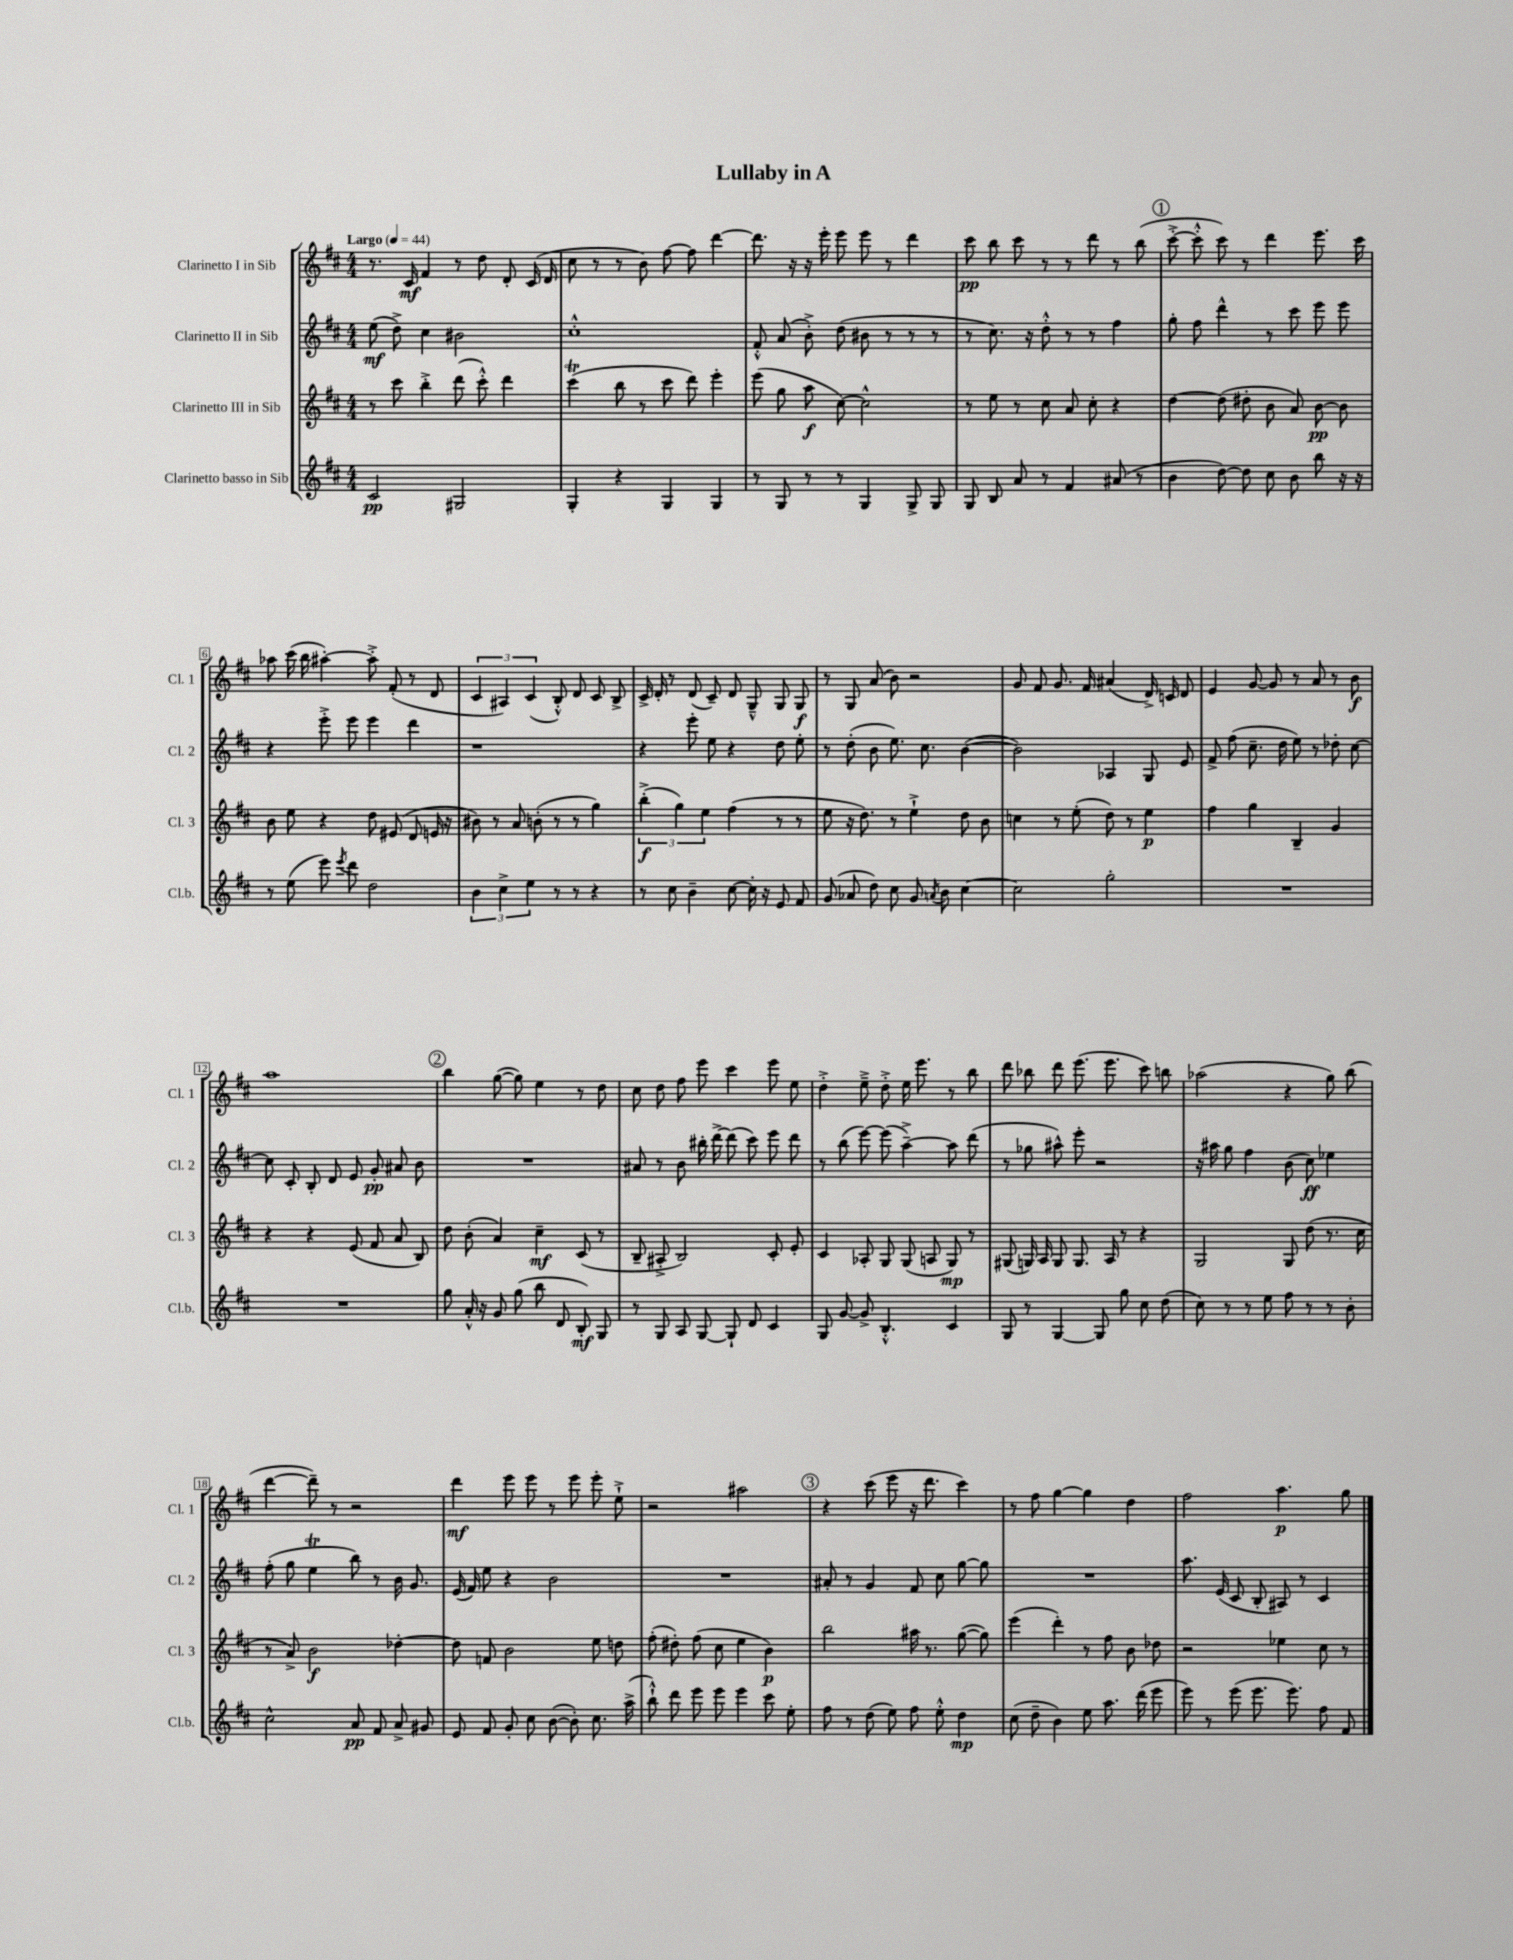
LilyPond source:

\header { title = "Lullaby in A" }
<<
\new StaffGroup <<
\new Staff = "s0" \with { instrumentName = "Clarinetto I in Sib" shortInstrumentName = "Cl. 1" } {
    \clef treble \key d \major \numericTimeSignature \time 4/4 \tempo "Largo" 4 = 44
    \autoBeamOff r8. cis'16\mf fis'4 r8 d''8 d'8-. cis'16( d'16 |
    cis''8 r8 r8 b'8) fis''8~ fis''8 d'''4~ |
    d'''8. r16 r16 e'''16-. e'''8 e'''8 r8 d'''4 |
    cis'''8\pp b''8 cis'''8 r8 r8 d'''8 r8 b''8( |
    \mark \markup { \circle "1" } cis'''8~-.-> cis'''8-.-^ cis'''8) r8 d'''4 e'''8. cis'''16 |
    aes''8 cis'''16( b''16 ais''4~-.) ais''8-.-> fis'8-.( r8 d'8 |
    \tuplet 3/2 { cis'4 ais4) cis'4( } b8-.-^) d'8 cis'8 b8-> |
    cis'16-> d'16-. r8 d'8( cis'8--) d'8 g8---^ g8 g8\f |
    r8 g8 a'8( b'8) r2 |
    g'8 fis'8 g'8. fis'16 ais'4( d'16->) c'16 d'8 |
    e'4 g'8~ g'8 r8 a'8 r8 b'8\f |
    a''1 |
    \mark \markup { \circle "2" } b''4 g''8~( g''8) e''4 r8 d''8 |
    cis''8 d''8 fis''8 e'''8 cis'''4 e'''8 e''8 |
    d''4-.-> e''8---> d''8-.-> e''16 e'''8. r8 b''8 |
    d'''8 bes''8 d'''8 e'''8.( e'''8. cis'''8) b''8 |
    aes''2( r4 g''8) b''8( |
    d'''4~ d'''8--) r8 r2 |
    d'''4\mf e'''8 e'''8 r8 e'''8 e'''8-. e''8-!-> |
    r2 ais''2 |
    \mark \markup { \circle "3" } r4 cis'''8( e'''8 r16 d'''8. cis'''4) |
    r8 fis''8 g''4~ g''4 d''4 |
    fis''2 a''4.\p g''8 \bar "|." |
}
\new Staff = "s1" \with { instrumentName = "Clarinetto II in Sib" shortInstrumentName = "Cl. 2" } {
    \clef treble \key d \major \numericTimeSignature \time 4/4
    \autoBeamOff e''8\mf( d''8->) cis''4 bis'2 |
    cis''1-.-^ |
    fis'8-.-^ a'8( b'8-.->) d''8( bis'8 r8 r8 r8 |
    r8 cis''8.) r16 d''8-.-^ r8 r8 fis''4 |
    \mark \markup { \circle "1" } g''8-. fis''8 d'''4-^ r8 cis'''8 e'''8 e'''8 |
    r4 e'''8-.-> e'''8 e'''4 d'''4 |
    r1 |
    r4 e'''8-. e''8 r4 d''8 e''8-. |
    r8 d''8-.( b'8 e''8.) cis''8. b'4~( |
    b'2) aes4 g8 e'8 |
    fis'8-> fis''8( cis''8.-- d''16 e''8) r8 des''8-. cis''8~ |
    cis''8 cis'8-. b8-. d'8 e'8 g'8-.\pp ais'8 b'8 |
    \mark \markup { \circle "2" } R1 |
    ais'8 r8 b'8 bis''16-. d'''16~-> d'''8( cis'''8) e'''8 d'''8 |
    r8 b''8( e'''8~) e'''8( a''4~--->) a''8 d'''8( |
    r8 ges''8 ais''8-^) e'''8-. r2 |
    r16 ais''16 g''8 fis''4 b'8( cis''8\ff) ees''4 |
    fis''8-.( g''8 e''4\trill b''8) r8 b'16 g'8. |
    e'16( fis'16) e''8 r4 b'2 |
    R1 |
    \mark \markup { \circle "3" } ais'8-. r8 g'4 fis'8 cis''8 g''8~ g''8 |
    R1 |
    a''8. e'16( cis'8 b8-. ais8) r8 cis'4 \bar "|." |
}
\new Staff = "s2" \with { instrumentName = "Clarinetto III in Sib" shortInstrumentName = "Cl. 3" } {
    \clef treble \key d \major \numericTimeSignature \time 4/4
    \autoBeamOff r8 cis'''8 b''4-.-> d'''8( cis'''8-.-^) d'''4 |
    cis'''4\trill( b''8 r8 cis'''8 d'''8) e'''4-. |
    e'''8( g''8 a''8\f cis''8~) cis''2-^ |
    r8 e''8 r8 cis''8 a'8 cis''8-. r4 |
    \mark \markup { \circle "1" } d''4~ d''8( dis''8-. b'8 a'8) b'8~\pp b'8 |
    b'8 e''8 r4 d''8 eis'8( d'8 e'16 r16 |
    bis'8) r8 a'8 b'8-.( r8 r8 g''4) |
    \tuplet 3/2 { b''4-.->\f( g''4) e''4 } fis''4( r8 r8 |
    e''8 r16 d''8.) r8 e''4-!-> d''8 b'8 |
    c''4 r8 e''8-.( d''8) r8 e''4\p |
    fis''4 g''4 b4-- g'4 |
    r4 r4 e'8( fis'8 a'8 b8) |
    \mark \markup { \circle "2" } d''8 b'8-.( a'4) cis''4--\mf cis'8( r8 |
    b8-- ais8-.-> b2) cis'8-. e'8-. |
    cis'4 aes8-. g8 g8( a8 g8\mp) r8 |
    gis8( g16) a16 g8 g8. a16 r8 r4 |
    g2 g8 d''8( r8. cis''16 |
    r8 a'8->) b'2\f des''4~-. |
    des''8 f'8 b'2 e''8 d''8 |
    fis''8-.( dis''8-.) fis''8( cis''8 e''4 b'4\p) |
    \mark \markup { \circle "3" } b''2 ais''16 r8. g''8~( g''8) |
    e'''4( d'''4-.) r8 fis''8 b'8 des''8 |
    r2 ees''4 cis''8 r8 \bar "|." |
}
\new Staff = "s3" \with { instrumentName = "Clarinetto basso in Sib" shortInstrumentName = "Cl.b." } {
    \clef treble \key d \major \numericTimeSignature \time 4/4
    \autoBeamOff cis'2\pp gis2 |
    g4-. r4 g4 g4 |
    r8 g8 r8 r8 g4 g8-> g8 |
    g8 b8 a'8 r8 fis'4 ais'8( r8 |
    \mark \markup { \circle "1" } b'4 d''8~) d''8 cis''8 b'8 b''8 r16 r16 |
    r8 e''8( e'''8) \acciaccatura { e'''8 } d'''8 d''2 |
    \tuplet 3/2 { b'4 cis''4-> e''4 } r8 r8 r4 |
    r8 cis''8 b'4-- cis''8~ cis''16-. r16 e'8 fis'8 |
    g'8( aes'8 d''8) cis''8 g'8 \acciaccatura { a'8 } b'8 cis''4~ |
    cis''2 g''2-. |
    R1 |
    R1 |
    \mark \markup { \circle "2" } g''8 a'16-.-^ r16 g'8 g''8( b''8 d'8 b8-.\mf) g8 |
    r8 g8 a8 g8~ g8-! d'8 cis'4 |
    g8 g'8~ g'8-> b4.-.-^ cis'4 |
    g8 r8 g4~ g8 g''8 cis''8 d''8( |
    cis''8) r8 r8 e''8 fis''8 r8 r8 b'8-. |
    cis''2-^ a'8\pp fis'8 a'8-> gis'8 |
    e'8 fis'8 g'8-. cis''8 b'8~( b'8-.) cis''8. a''16->( |
    b''8-!-^) d'''8 e'''8 e'''8 e'''4 cis'''8 e''8-. |
    \mark \markup { \circle "3" } fis''8 r8 d''8( e''8) fis''8 e''8-.-^ d''4\mp |
    cis''8( d''8-- b'4) e''8 a''8. d'''16( e'''8 |
    e'''8) r8 e'''8( e'''8. e'''8.) fis''8 fis'8 \bar "|." |
}
>>
>>
\layout { \context { \Score \override BarNumber.stencil = #(make-stencil-boxer 0.1 0.3 ly:text-interface::print) } }
